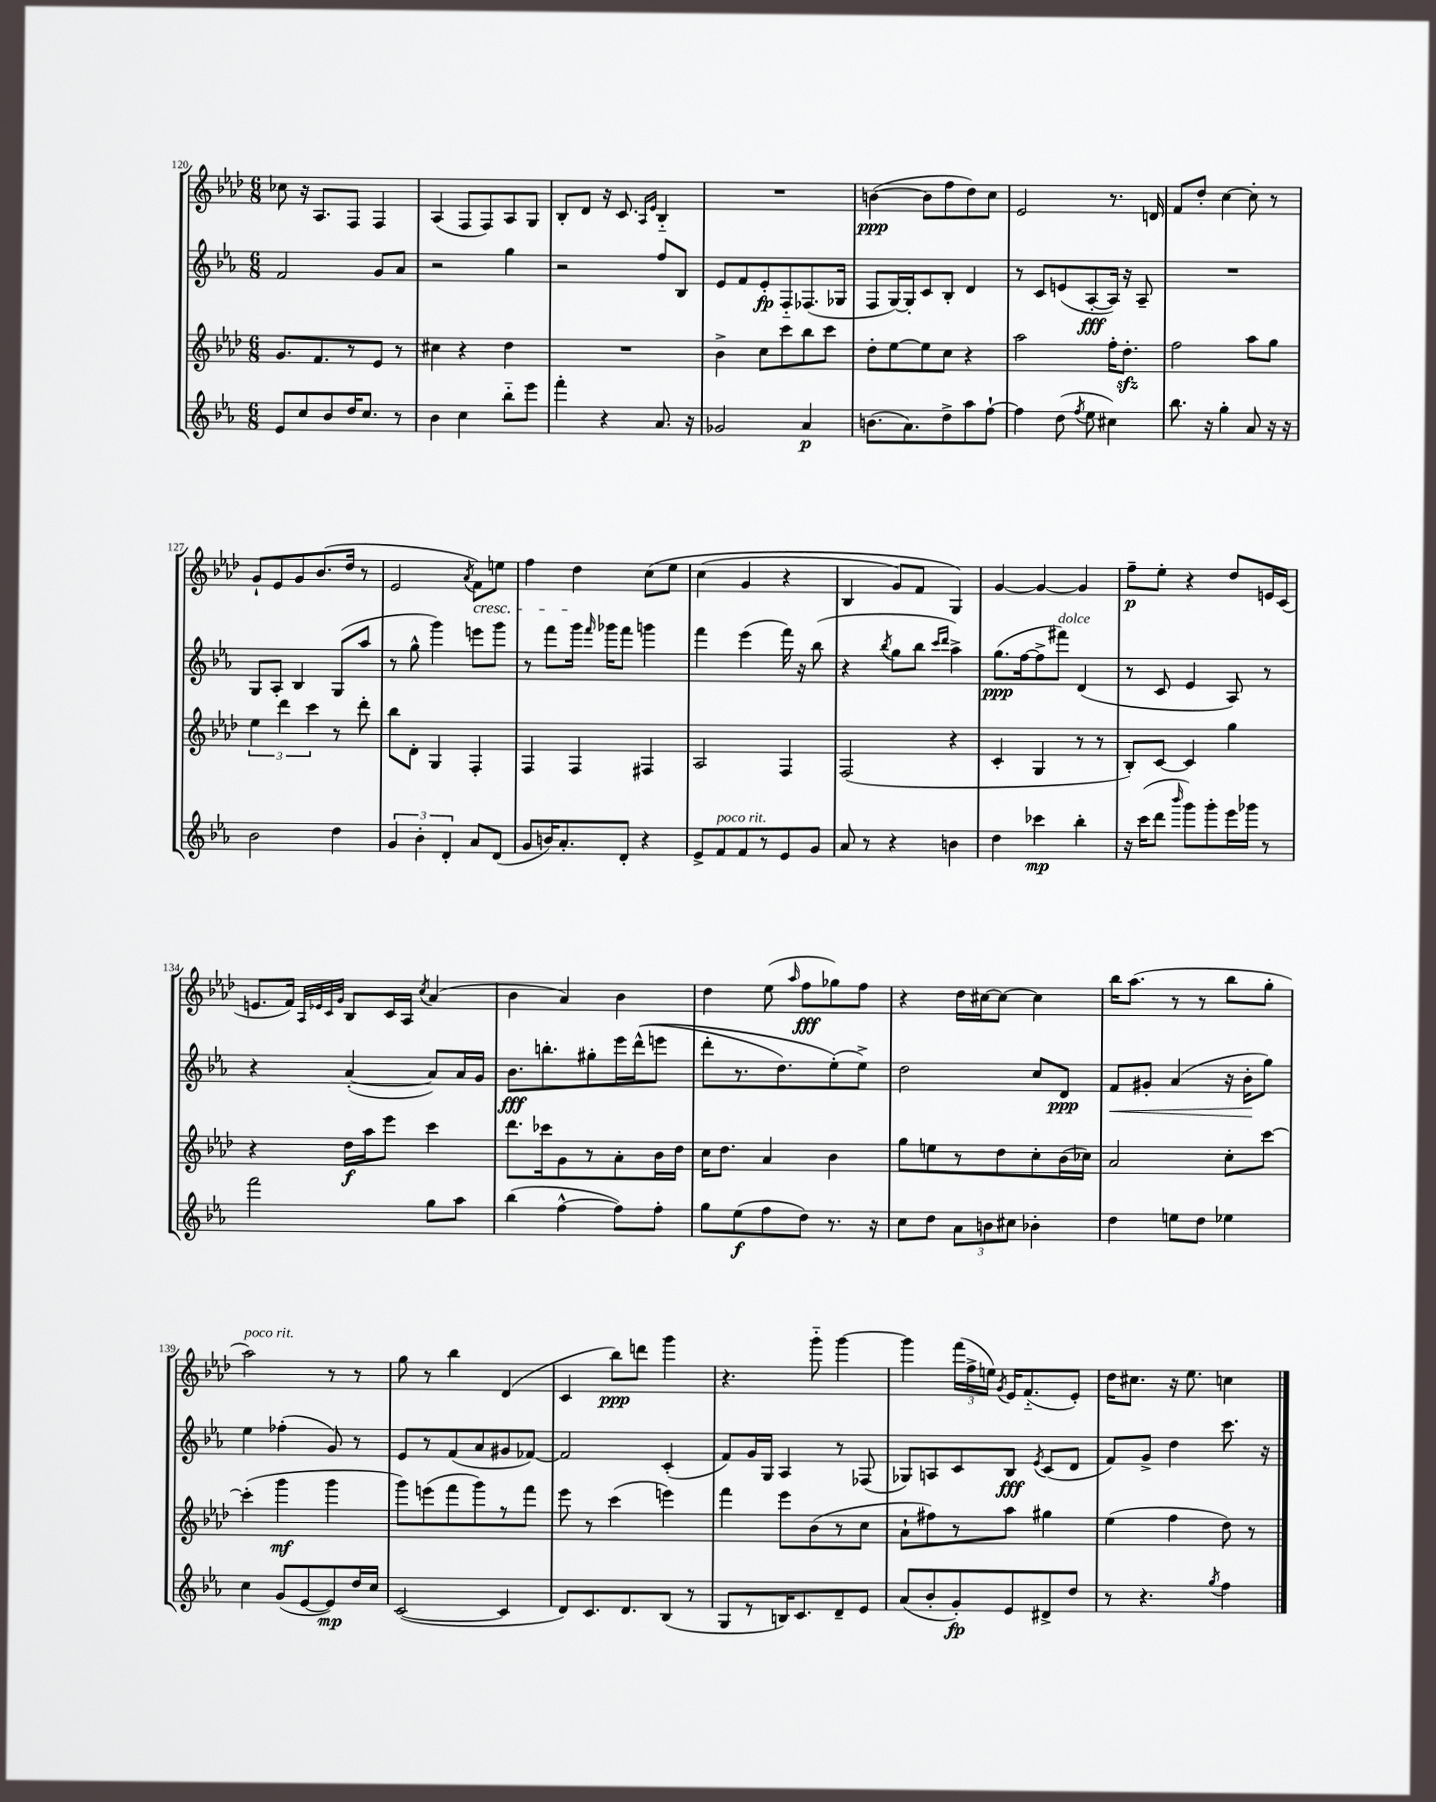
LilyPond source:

<<
\new StaffGroup <<
\new Staff = "s0" {
    \clef treble \key aes \major \numericTimeSignature \time 6/8
    \autoBeamOff ces''8 r16 aes8.[ f8] f4 |
    aes4( f8[ f8) aes8 g8] |
    bes8[-. des'8] r16 c'8. \grace { aes16[ ees'16] } bes4-_ |
    R2. |
    b'4~\ppp( b'8[ f''8 des''8) c''8] |
    ees'2 r8. d'16 |
    f'8[ des''8]-. c''4~ c''8-. r8 |
    g'8[-! ees'8 g'8 bes'8.( des''16] r8 |
    ees'2 \acciaccatura { aes'8 } f'8[\cresc) e''8] |
    f''4 des''4\! c''8[\( ees''8] |
    c''4( g'4 r4 |
    bes4 g'8[) f'8] g4\) |
    g'4~ g'4~ g'4 |
    f''8[--\p ees''8]-. r4 des''8[ e'16 c'16]( |
    e'8.[ f'16]) \grace { aes32[ ees'32 c'32 g'32] } bes8[ c'16 aes16] \acciaccatura { c''8 } aes'4( |
    bes'4 aes'4) bes'4 |
    des''4 ees''8( \grace { aes''16 } f''8[\fff ges''8) f''8] |
    r4 des''16[ cis''16~ cis''8]~ cis''4 |
    bes''16[ aes''8.]( r8 r8 bes''8[ g''8]-. |
    aes''2^\markup { \italic "poco rit." }) r8 r8 |
    g''8 r8 bes''4 des'4( |
    c'4 bes''8[\ppp) d'''8] g'''4 |
    r4. g'''8-_ g'''4~ |
    g'''4 \tuplet 3/2 { f'''16[( f''16-> e''16]) } \acciaccatura { g'8 } ees'16[ f'8.-_( ees'8]-.) |
    des''16[ cis''8.] r16 ees''8. c''4 \bar "|." |
}
\new Staff = "s1" {
    \clef treble \key ees \major \numericTimeSignature \time 6/8
    \autoBeamOff f'2 g'8[ aes'8] |
    r2 g''4 |
    r2 f''8[ bes8] |
    ees'8[ f'8 ees'8-.\fp f8-_ fes8.( ges16] |
    f8[ g16~) g16-. c'8 bes8]-. d'4 |
    r8 c'8[ e'8( aes8~-.\fff aes16]) r16 aes8-- |
    R2. |
    g8[ aes8]-. bes4 g8[( aes''8] |
    r8 g''8-^ g'''4) e'''8[ g'''8] |
    r8 f'''8[ g'''16] \grace { f'''16 } ges'''16[ f'''8] g'''4 |
    f'''4 ees'''4( f'''16) r16 bes''8( |
    r4 \acciaccatura { bes''8 } g''8[ bes''8] \grace { c'''16[ d'''16] } aes''4->) |
    g''8.[\ppp( f''16~ f''8-> fis'''8]^\markup { \italic "dolce" }) d'4( |
    r8 c'8 ees'4 aes8) r8 |
    r4 aes'4~-.( aes'8[) aes'16 g'16] |
    bes'8.[\fff b''8.-. gis''8-. ees'''16 d'''16-^(\( e'''8] |
    d'''8[-. r8. d''8.) ees''8-.(\) ees''8]->) |
    d''2 c''8[ d'8]\ppp |
    f'8[\< gis'8]-. aes'4( r16 bes'16[-.\! g''8]) |
    ees''4 fes''4-.( g'8) r8 |
    ees'8[ r8 f'8( aes'8 gis'8 fes'8]~) |
    fes'2 c'4-.( |
    f'8[) g'16 g16] aes4 r8 fes8( |
    ges8[) a8 c'8 bes8]\fff \acciaccatura { ees'8 } c'8[( d'8] |
    f'8[) g'8]-> d''4 c'''8. r16 \bar "|." |
}
\new Staff = "s2" {
    \clef treble \key aes \major \numericTimeSignature \time 6/8
    \autoBeamOff g'8.[ f'8. r8 ees'8] r8 |
    cis''4 r4 des''4 |
    R2. |
    bes'4-> c''8[ c'''8 bes''8 c'''8] |
    des''8[-. ees''8~ ees''8 c''8] r4 |
    aes''2 f''16[-. des''8.]-.\sfz |
    f''2 aes''8[ g''8] |
    \tuplet 3/2 { ees''4 des'''4 c'''4 } r8 des'''8-. |
    bes''8[ des'8]-. g4 f4-. |
    f4 f4 fis4 |
    aes2 f4 |
    f2( r4 |
    c'4-. g4 r8 r8 |
    bes8[-.) c'8]~ c'4 g''4 |
    r4 des''16[\f aes''16 ees'''8] c'''4 |
    des'''8.[ ces'''16 g'8 r8 aes'8-. bes'16 des''16] |
    c''16[ des''8.] aes'4 bes'4 |
    g''8[ e''8 r8 des''8 c''8-. bes'16( ces''16]) |
    aes'2 c''8[-. c'''8]~ |
    c'''4-.( g'''4\mf g'''4 |
    g'''8[) e'''8( f'''8 g'''8) r8 f'''8] |
    ees'''8 r8 c'''4( e'''4) |
    f'''4 ees'''8[ bes'8( r8 c''8] |
    aes'8[-! fis''8) r8 aes''8] gis''4 |
    ees''4( f''4 des''8) r8 \bar "|." |
}
\new Staff = "s3" {
    \clef treble \key ees \major \numericTimeSignature \time 6/8
    \autoBeamOff ees'8[ c''8 bes'8 d''16 c''8.] r8 |
    bes'4 c''4 bes''8[-_ ees'''8] |
    f'''4-. r4 aes'8. r16 |
    ges'2 aes'4\p |
    b'8.[( aes'8.) d''8-> aes''8 f''8]~-! |
    f''4 d''8( \acciaccatura { f''8 } ees''8 cis''4) |
    bes''8. r16 g''4-. aes'8 r16 r16 |
    bes'2 d''4 |
    \tuplet 3/2 { g'4 bes'4-. d'4-. } aes'8[ d'8]( |
    g'8[ b'16) aes'8.-. d'8]-. r4 |
    ees'8[-> f'8^\markup { \italic "poco rit." } f'8 r8 ees'8 g'8] |
    aes'8 r8 r4 b'4 |
    d''4 ces'''4\mp bes''4-. |
    r16 c'''16[( d'''8] \grace { bes'''16 } g'''8[) g'''8-. ees'''16 ges'''16] r8 |
    f'''2 g''8[ aes''8] |
    bes''4( f''4~-^ f''8[) f''8]-. |
    g''8[ ees''8\f( f''8 d''8]) r8. r16 |
    c''8[ d''8] \tuplet 3/2 { aes'8[ b'8 cis''8] } bes'4-. |
    d''4 e''8[ d''8] ees''4 |
    c''4 g'8[( ees'8~ ees'8\mp) d''16 c''16] |
    c'2~( c'4 |
    d'8[) c'8. d'8. bes8]( r8 |
    g8[ r8 b16) c'8. d'8-- ees'8] |
    aes'8[( bes'8-. g'8-.\fp) ees'8 dis'8-> d''8] |
    r8 r4. \acciaccatura { g''8 } f''4 \bar "|." |
}
>>
>>
\layout { \context { \Score currentBarNumber = #120 } }
